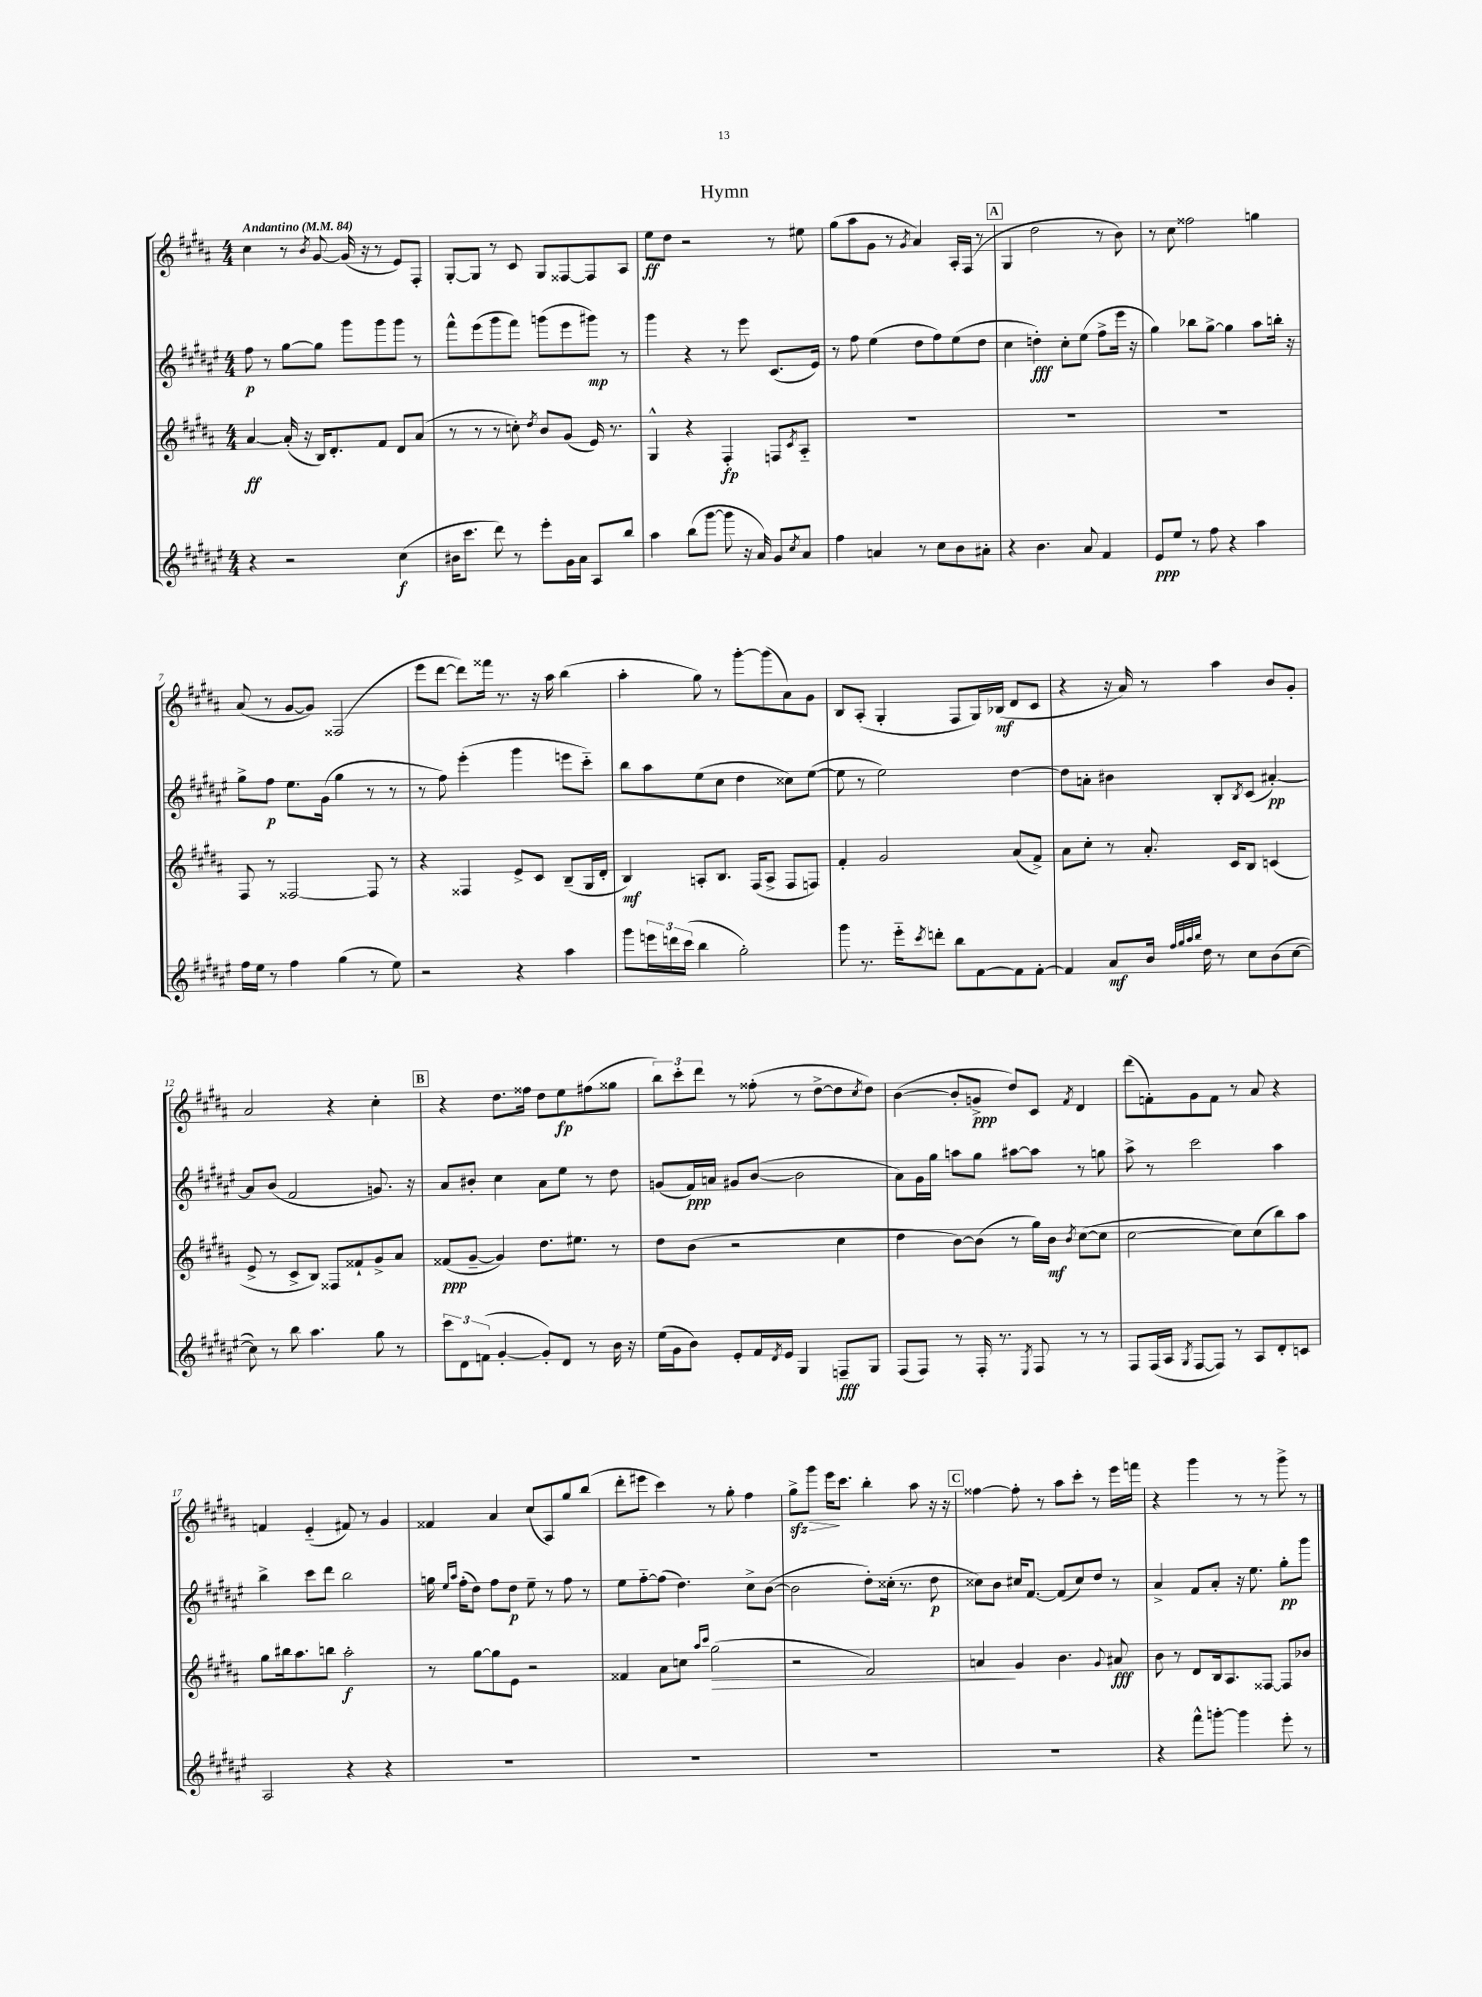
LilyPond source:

\header { title = "Hymn" }
<<
\new StaffGroup <<
\new Staff = "s0" {
    \clef treble \key b \major \numericTimeSignature \time 4/4 \tempo "Andantino" 4 = 84
    cis''4 r8 \acciaccatura { b'8 } gis'8~ gis'16( r16 r8 e'8) fis8-. |
    gis8~-. gis8 r8 cis'8 gis8 fisis8~ fisis8 ais8 |
    e''8\ff dis''8 r2 r8 eis''8 |
    gis''8( ais''8 gis'8 r8 \acciaccatura { gis'8 } ais'4) ais16-. fis16( r8 |
    \mark \markup { \box "A" } gis4 dis''2 r8 b'8) |
    r8 cis''8 fisis''2 g''4 |
    ais'8( r8 gis'8~ gis'8) fisis2( |
    e'''8 dis'''8~ dis'''8) fisis'''16 r8. r16 ais''16 b''4( |
    ais''4-. gis''8) r8 gis'''8~-. gis'''8( ais'8) gis'8 |
    b8 ais8-.( gis4-. fis8 gis16) bes16\mf( dis'8 cis'8 |
    r4 r16 ais'16) r8 ais''4 b'8 gis'8-. |
    ais'2 r4 cis''4-. |
    \mark \markup { \box "B" } r4 dis''8. fisis''16 dis''8 e''8\fp fis''8( gisis''8 |
    \tuplet 3/2 { b''8) cis'''8-. dis'''8 } r8 fisis''8-.( r8 dis''8~-> dis''8 \acciaccatura { cis''8 } dis''8) |
    b'4~( b'8-. g'8->\ppp dis''8) cis'8 \acciaccatura { fis'8 } dis'4 |
    dis'''8( f'8-.) gis'8 f'8 r8 ais'8 r4 |
    f'4 e'4-_( fis'8) r8 gis'4 |
    fisis'4 ais'4 cis''8( ais8) gis''8 b''8( |
    dis'''8-. eis'''8 cis'''4) r8 gis''8-. fis''4 |
    gis''8->\sfz\> gis'''8 e'''16\! cis'''8. b''4-. ais''8 r16 r16 |
    \mark \markup { \box "C" } fisis''4~ fisis''8-. r8 ais''8 cis'''8-. r8 e'''16 f'''16 |
    r4 gis'''4 r8 r8 gis'''8-> r8 \bar "|." |
}
\new Staff = "s1" {
    \clef treble \key fis \major \numericTimeSignature \time 4/4
    fis''8\p r8 gis''8~ gis''8 gis'''8 gis'''8 gis'''8 r8 |
    fis'''8-^ eis'''8( gis'''8 fis'''8) g'''8( eis'''8 gis'''8\mp) r8 |
    gis'''4 r4 r8 eis'''8 cis'8.( eis'16) |
    r8 fis''8 eis''4( dis''8 fis''8) eis''8( dis''8 |
    \mark \markup { \box "A" } cis''4 d''4-.\fff) cis''8-. eis''8( fis''8-> eis'''16 r16 |
    gis''4) bes''8 gis''8~-> gis''4 ais''8 b''16-. r16 |
    gis''8-> fis''8\p eis''8. gis'16( gis''4 r8 r8 |
    r8 fis''8) eis'''4-.( gis'''4 e'''8 cis'''8-_) |
    b''8 ais''8 eis''8( cis''8 dis''4 cisis''8) eis''8~( |
    eis''8 r8 eis''2) dis''4~ |
    dis''8 a'8-. bis'4 b8-. \acciaccatura { b8 } cis'8( ais'4~-.\pp) |
    ais'8 b'8( fis'2 g'8.) r16 |
    \mark \markup { \box "B" } ais'8 bis'8-. cis''4 ais'8 eis''8 r8 dis''8 |
    g'8( fis'16\ppp) a'16 gis'8 b'8~( b'2 |
    ais'8) gis'16 gis''16 a''8 gis''8 ais''8~ ais''8 r8 g''8 |
    ais''8-> r8 cis'''2 ais''4 |
    b''4-> cis'''8 dis'''8 b''2 |
    g''16 \grace { eis''16 ais''16 } fis''16-.( dis''8) fis''8 dis''8\p eis''8-- r8 fis''8 r8 |
    eis''8 fis''8~-_ fis''8( dis''4.) cis''8-> b'8~( |
    b'2 dis''8-.) cisis''16-.( r8. dis''8\p |
    \mark \markup { \box "C" } cisis''8) b'8 cis''16 fis'8.~ fis'8( cis''8) dis''8 r8 |
    ais'4-> fis'8 ais'8-. r16 eis''8. gis''8-.\pp gis'''8 \bar "|." |
}
\new Staff = "s2" {
    \clef treble \key b \major \numericTimeSignature \time 4/4
    ais'4~\ff ais'16-.( r16 b16) dis'8.-. fis'8 dis'8 ais'8( |
    r8 r8 r8 c''8-.) \acciaccatura { dis''8 } b'8 gis'8( e'16) r8. |
    gis4-^ r4 fis4-.\fp f8 \acciaccatura { cis'8 } ais8-_ |
    R1 |
    \mark \markup { \box "A" } R1 |
    R1 |
    fis8 r8 fisis2~ fisis8 r8 |
    r4 fisis4 e'8-> cis'8 b8--( gis16 dis'16-. |
    b4\mf) a8-. b8. fis16( a8-> fis8 f8) |
    fis'4-. gis'2 ais'8( fis'8->) |
    ais'8 cis''8-. r8 ais'8.-. cis'16 b8 c'4( |
    e'8-> r8 cis'8-> b8) fisis8 fisis'8-! gis'8-> ais'8 |
    \mark \markup { \box "B" } fisis'8\ppp( gis'8~-- gis'4) dis''8. eis''8. r8 |
    dis''8 b'8( r2 cis''4 |
    dis''4 b'8~) b'8( r8 gis''16) b'16\mf \acciaccatura { b'8 } cis''8~( cis''8 |
    cis''2~ cis''8) cis''8( b''8) ais''8 |
    gis''8 bis''16 ais''8. b''8 ais''2-.\f |
    r8 gis''8~ gis''8 e'8 r2 |
    fisis'4 ais'8 c''8 \grace { ais''16 cis'''16 } gis''2\>( |
    r2 fis'2) |
    \mark \markup { \box "C" } a'4\! gis'4 b'4. \appoggiatura { gis'8 } ais'8\fff |
    b'8 r8 dis'8 b16 ais8. fisis8~ fisis8 bes'8 \bar "|." |
}
\new Staff = "s3" {
    \clef treble \key fis \major \numericTimeSignature \time 4/4
    r4 r2 cis''4\f( |
    bis'16 cis'''8. dis'''8) r8 eis'''8-. gis'16 ais'16 ais8 b''8 |
    ais''4 b''8( gis'''8~ gis'''8 r16 ais'16) gis'8 \acciaccatura { cis''8 } ais'8 |
    fis''4 a'4 r8 cis''8 b'8 ais'8-. |
    \mark \markup { \box "A" } r4 b'4. ais'8 fis'4 |
    eis'8\ppp eis''8 r8 fis''8 r4 ais''4 |
    fis''16 eis''16 r8 fis''4 gis''4( r8 eis''8) |
    r2 r4 ais''4 |
    gis'''8 \tuplet 3/2 { e'''16 d'''16 cis'''16( } b''4 gis''2-.) |
    gis'''8 r8. eis'''16-_ \acciaccatura { cis'''8 } d'''8-. b''8 fis'8~ fis'8 fis'8~-. |
    fis'4 ais'8\mf b'16 \grace { fis''32 gis''32 ais''32 b''32 } dis''16 r8 cis''8 b'8( cis''8~ |
    cis''8) r8 b''8 ais''4. gis''8 r8 |
    \mark \markup { \box "B" } \tuplet 3/2 { cis'''8 dis'8 f'8( } gis'4~-. gis'8-.) dis'8 r8 b'16 r16 |
    eis''16( gis'16 b'8) eis'8-. fis'16 \acciaccatura { dis'8 } eis'16 gis4 f8--\fff gis8 |
    fis8( fis8) r8 fis16-. r8. \acciaccatura { eis8 } fis8 r8 r8 |
    fis8 fis16( ais16 \acciaccatura { gis8 } fis8~ fis8) r8 ais8 dis'8-. c'8 |
    ais2 r4 r4 |
    R1 |
    R1 |
    R1 |
    \mark \markup { \box "C" } R1 |
    r4 fis'''8-^ g'''8~-. g'''4 eis'''8-. r8 \bar "|." |
}
>>
>>
